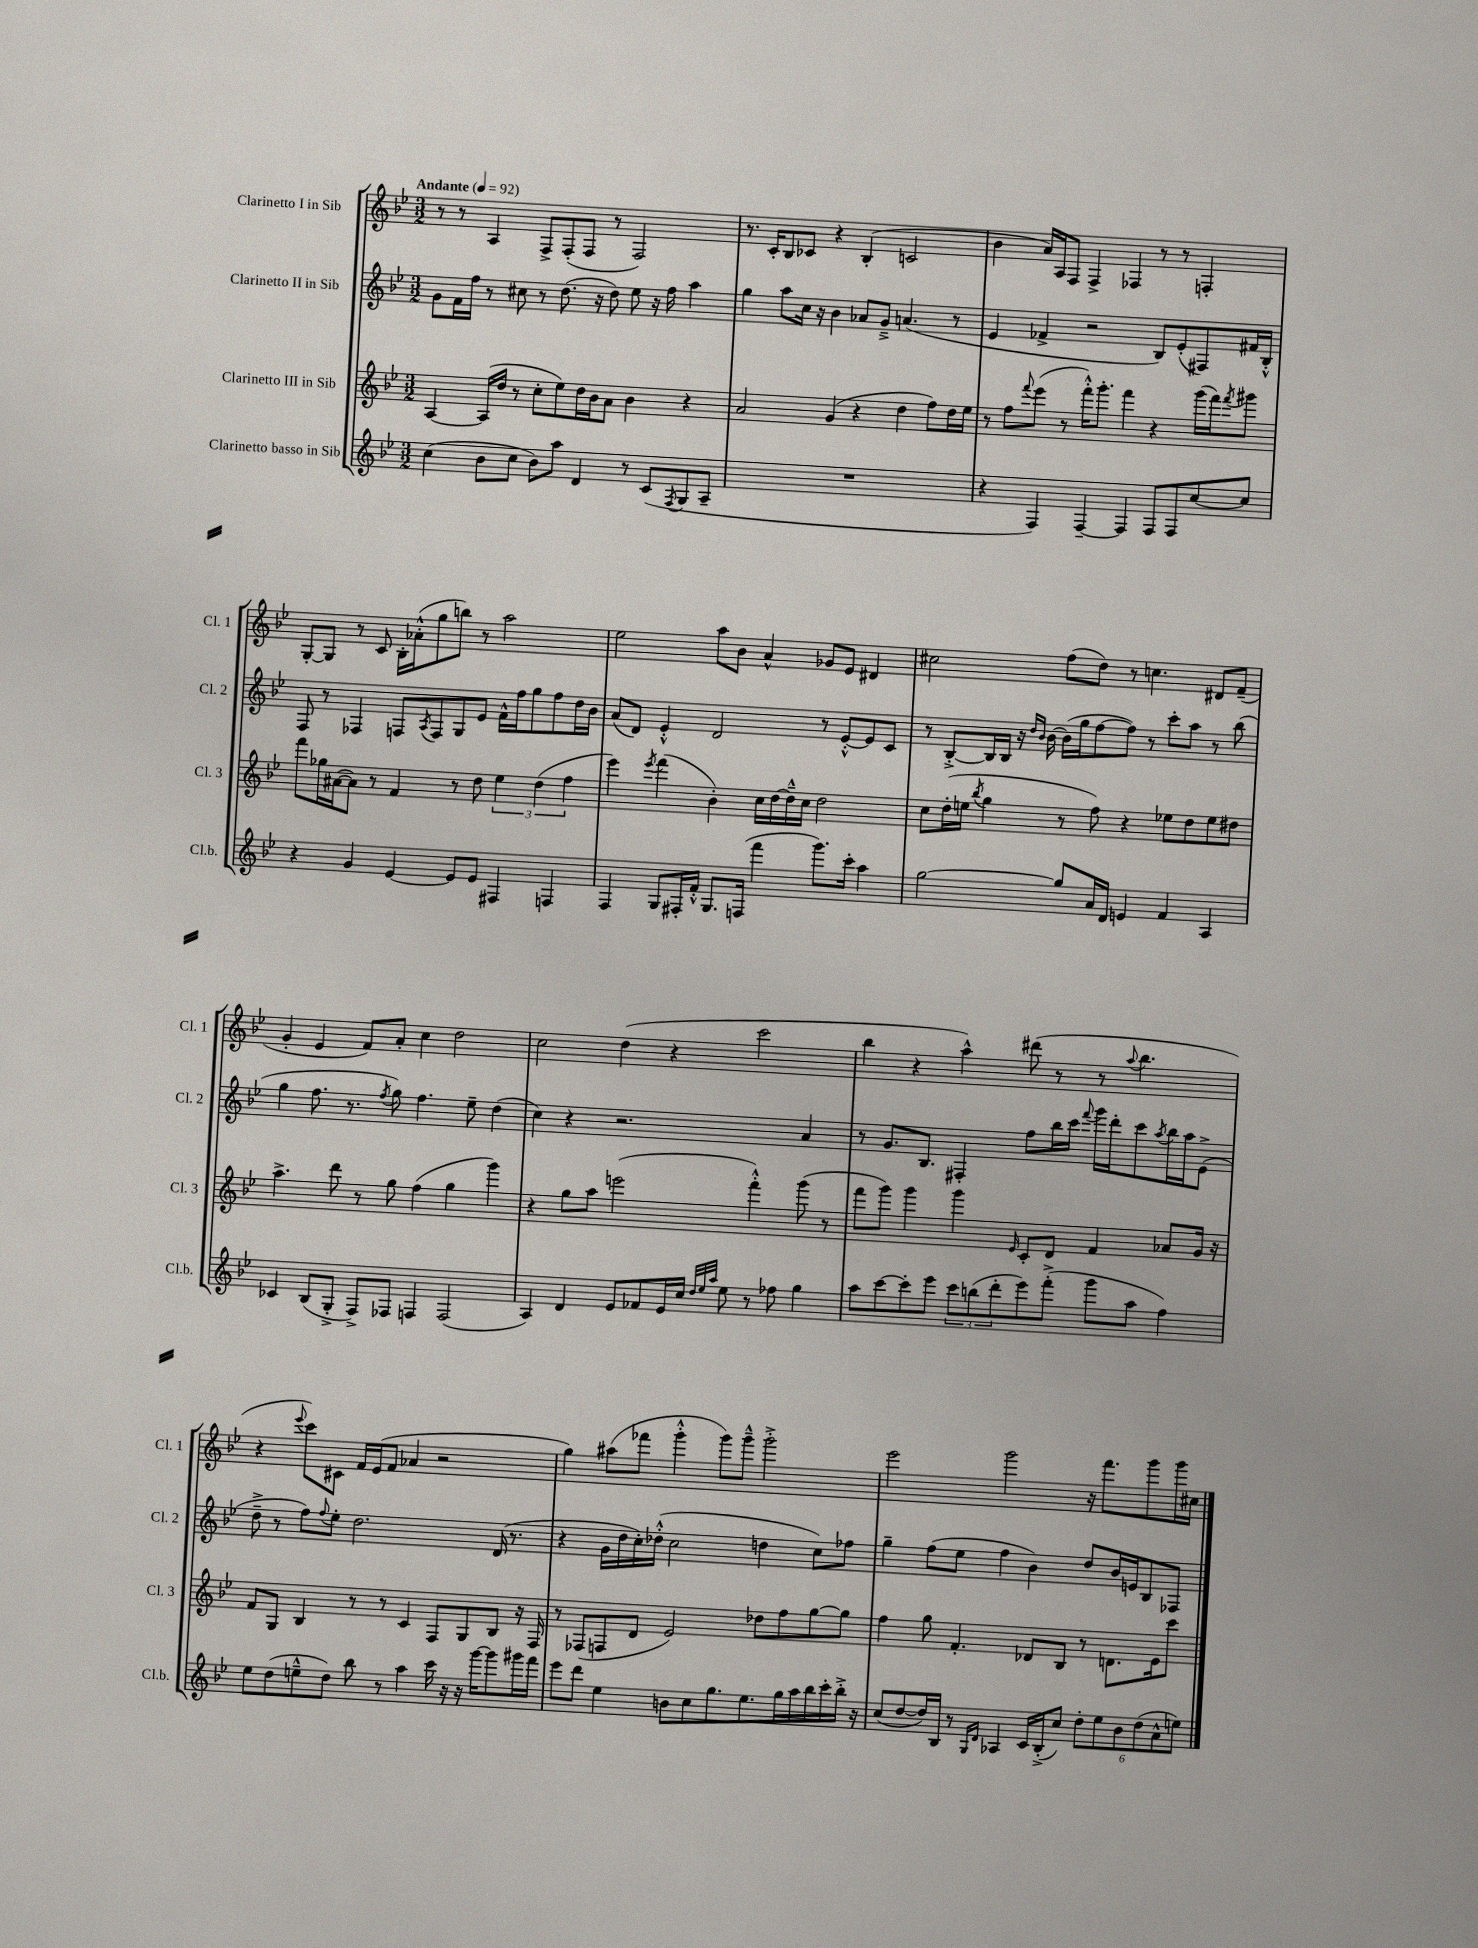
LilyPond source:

<<
\new StaffGroup <<
\new Staff = "s0" \with { instrumentName = "Clarinetto I in Sib" shortInstrumentName = "Cl. 1" } {
    \clef treble \key bes \major \numericTimeSignature \time 3/2 \tempo "Andante" 4 = 92
    r8 r8 a4 f8-> f8-.( f8 r8 f2) |
    r8. c'16-. bes8 ces'8 r4 bes4-.( c'2 |
    bes'4 a'16) a16 f8 f4-> fes4 r8 r8 f4-. |
    g8~-. g8 r8 c'8 bes16-. aes'16-.-^( g''8 b''8) r8 a''2 |
    ees''2 a''8 bes'8 a'4-^ ges'8 ees'8 dis'4 |
    cis''2 f''8( d''8) r8 c''4. dis'8 f'8--( |
    g'4-. ees'4 f'8) a'8-. c''4 d''2 |
    c''2 d''4( r4 c'''2 |
    bes''4 r4 a''4-^) dis'''8( r8 r8 \appoggiatura { a''8 } bes''4. |
    r4 \appoggiatura { ees'''8 } c'''8) cis'8 f'16 ees'16( f'8 aes'4 r2 |
    g''4) ais''8( fes'''8 g'''4-.-^ g'''8) g'''8---^ g'''2-.-> |
    ees'''2 g'''2 r16 f'''8. g'''8 g'''16 cis''16 \bar "|." |
}
\new Staff = "s1" \with { instrumentName = "Clarinetto II in Sib" shortInstrumentName = "Cl. 2" } {
    \clef treble \key bes \major \numericTimeSignature \time 3/2
    g'8 f'16 f''16 r8 cis''8 r8 d''8.( r16 d''8) ees''8 r16 f''16 a''4 |
    g''4 a''8 c''16 r16 bes'4 aes'8 g'8---> a'4.( r8 |
    ees'4 fes'4-> r2 bes8) ees'8-.( fis8) fis'16 bes16-.-^ |
    f8 r8 fes4 f8 \acciaccatura { a8 } f8 g8 ees'8 f'16-^ f''16 g''8 f''8 d''16 bes'16 |
    a'8( d'8) ees'4-.-^ d'2 r8 ees'8~-.-^ ees'8 c'8 |
    r8 bes8~-.-> bes16 bes16 r16 \grace { d''16 bes'16 } bes'16~ bes'16( g''16 f''8~ f''8) r8 c'''8-. a''8 r8 bes''8( |
    g''4 f''8. r8. \acciaccatura { f''8 } g''8) f''4. ees''8-- d''4( |
    c''4) r4 r2. a'4 |
    r8 g'8. bes8. fis4-. f''8 bes''16 c'''16 \appoggiatura { f'''8 } g'''16 d'''16-. c'''8 \acciaccatura { a''8 } bes''16 a''16 ees'8->( |
    d''8---> r8 f''8) \appoggiatura { f''8 } ees''8-. d''2. d'16( r8. |
    r4 g'16 d''16 c''16-.) des''16-.-^( c''2 d''4 c''8) fes''8 |
    g''4-- f''8( ees''8 f''4 bes'4) d''8 bes'16 e'16 bes8 fes8 \bar "|." |
}
\new Staff = "s2" \with { instrumentName = "Clarinetto III in Sib" shortInstrumentName = "Cl. 3" } {
    \clef treble \key bes \major \numericTimeSignature \time 3/2
    a4~ a16( d''16 r8 c''8-. ees''8) d''16 bes'16 a'8 bes'4 r4 |
    a'2 g'4( r4 d''4 f''8) d''16 ees''16 |
    r8 f''8 \appoggiatura { f'''8 } ees'''8( r8 f'''16-.-^) g'''8.-. f'''4 r4 g'''16( f'''16) \acciaccatura { f'''8 } gis'''8 |
    f'''8 ges''16 ais'16~( ais'8) r8 f'4 r8 d''8 \tuplet 3/2 { ees''4 d''4( f''4 } |
    ees'''4) \acciaccatura { ees'''8 } f'''4( bes'4-.) c''16 d''16~ d''16---^ c''16 d''2 |
    c''8 d''16-.( e''16 \acciaccatura { bes''8 } g''4 r8 f''8) r4 ees''8 d''8 ees''8 dis''8 |
    a''4.-> d'''8 r8 g''8 f''4( g''4 g'''4) |
    r4 g''8 a''8 e'''2( f'''4-.-^) g'''8( r8 |
    f'''8 g'''8) g'''4 g'''4 \grace { ees'16 } c'8-. d'8 f'4 aes'8 g'16 r16 |
    f'8 g8 bes4 r8 r8 c'4 f8 g8 bes8 r16 f16 |
    r8 fes8( f8 d'8 ees'2) des''8 f''8 g''8~ g''8 |
    f''4 g''8 f'4.-. des'8 bes8 r8 d'8. ees'16 c'''8 \bar "|." |
}
\new Staff = "s3" \with { instrumentName = "Clarinetto basso in Sib" shortInstrumentName = "Cl.b." } {
    \clef treble \key bes \major \numericTimeSignature \time 3/2
    c''4( bes'8 c''8 bes'8) a''8 d'4 r8 c'8( \acciaccatura { f8 } g8 a8-- |
    R1. |
    r4 f4) f4~-- f4 f8 f8 c''8~ c''8 |
    r4 g'4 ees'4~ ees'8 ees'8 fis4 f4 |
    f4 g8 fis16-. f'16-.-^ g8. f16( f'''4 g'''8.) c'''16-. a''4 |
    g''2~ g''8 a'16 d'16 e'4 f'4 a4 |
    ces'4 bes8( g8-.-> f8->) fes8 f4 f2( |
    a4) d'4 ees'8 fes'8 ees'16 c''16 \grace { d''32 ees''32 a''32 } ees''8 r8 fes''8 g''4 |
    a''8 c'''8~ c'''8-. ees'''8 \tuplet 3/2 { c'''8 b''8( d'''8-. } ees'''8) f'''8-.->( g'''8 a''8 f''4) |
    ees''8 d''8( e''8---^ d''8) bes''8 r8 a''4 c'''16 r16 r16 g'''16~ g'''8 gis'''16 f'''16 |
    ees'''8 d'''8 ees''4 b'8 c''8 g''8. ees''8. g''16 a''16 bes''16 c'''16-. bes''16-.-> r16 |
    c''8( d''8~ d''16) bes16 r8 \grace { g16 d'16 } aes4 c'16 bes16-.->( c''8) \tuplet 6/4 { d''8-. ees''8 bes'8 d''8( a'8-^ e''8) } \bar "|." |
}
>>
>>
\layout { \context { \Score \remove "Bar_number_engraver" } }
